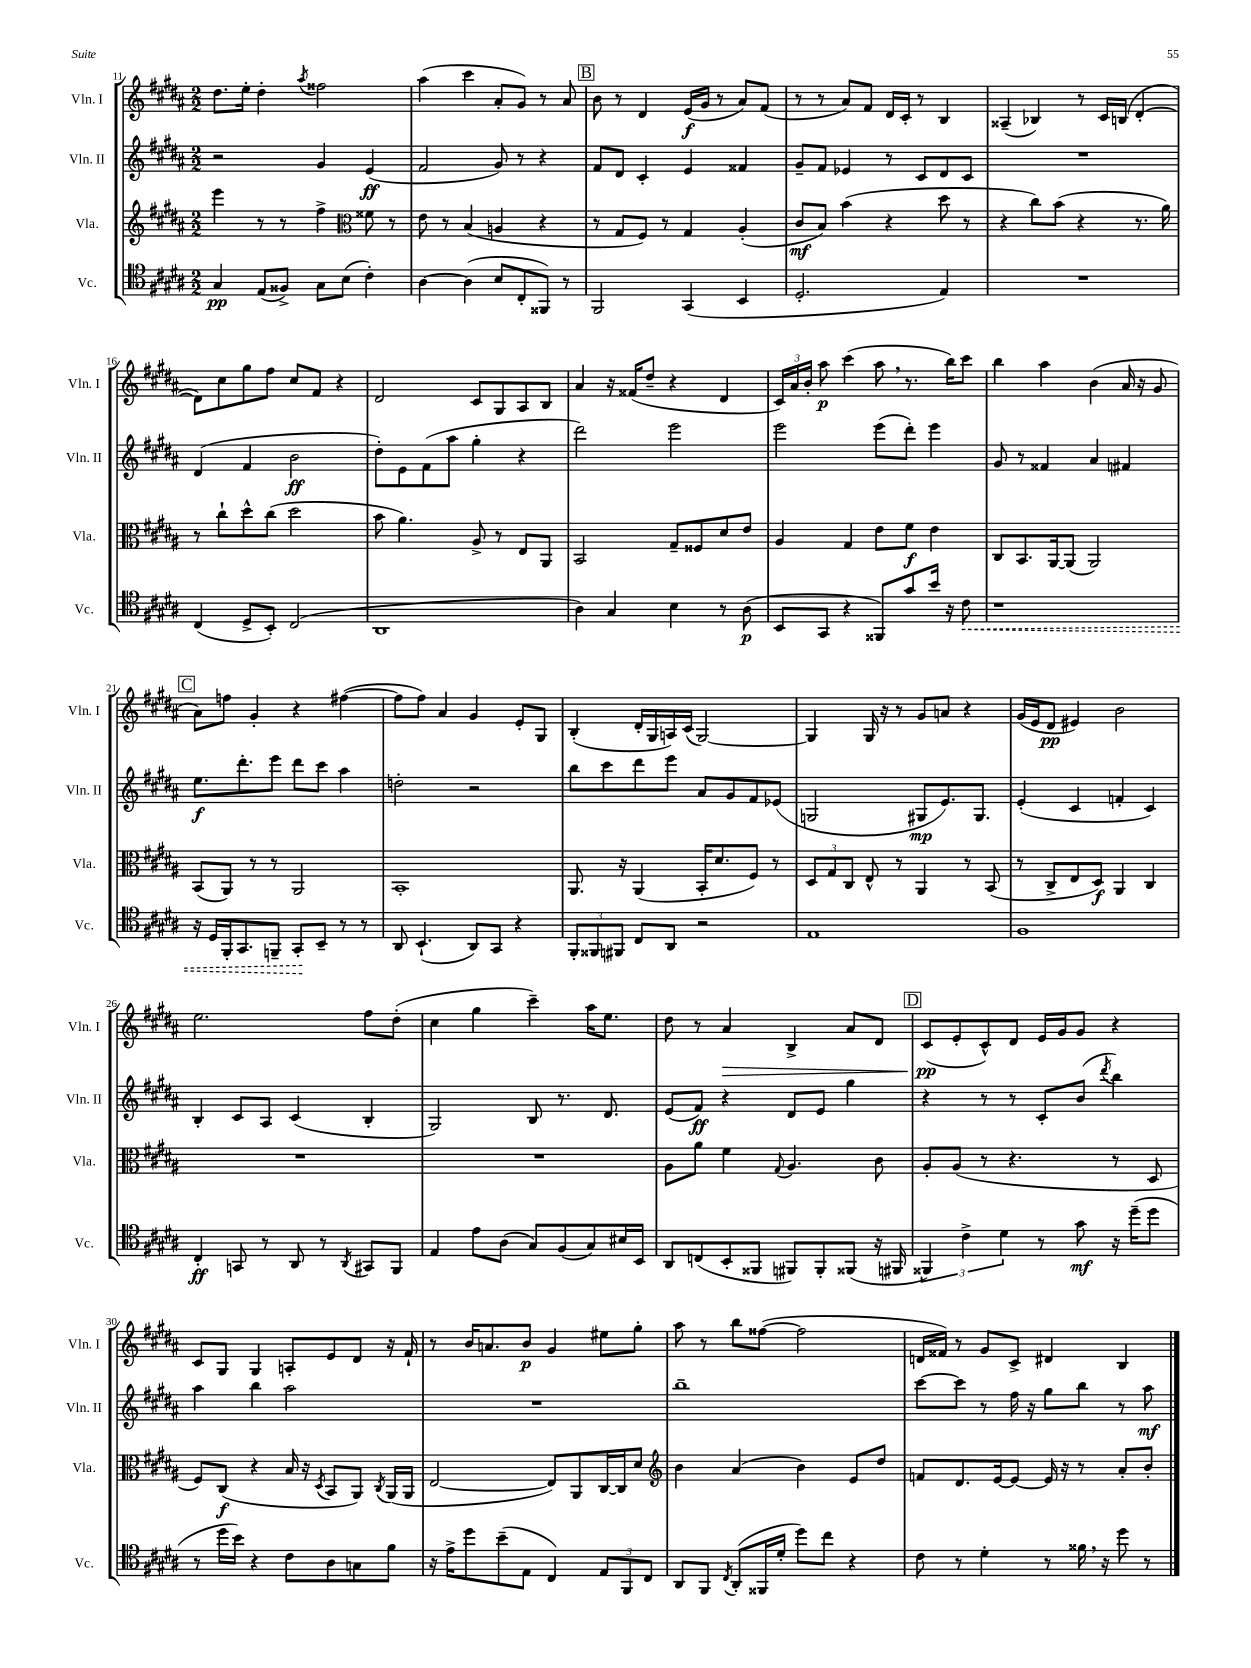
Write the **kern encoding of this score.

**kern	**kern	**kern	**kern
*staff4	*staff3	*staff2	*staff1
*clefC4	*clefG2	*clefG2	*clefG2
*k[f#c#g#d#a#]	*k[f#c#g#d#a#]	*k[f#c#g#d#a#]	*k[f#c#g#d#a#]
*M2/2	*M2/2	*M2/2	*M2/2
4G#	4eee	2r	8.dd#
.	.	.	16ee'
(8E	8r	.	4dd#'
8F##^)	8r	.	.
.	.	.	8qaa#
8G#	4ff#^	4g#	2ff##
(8B	.	.	.
*	*clefC3	*	*
4c#')	8f##	(4e	.
.	8r	.	.
=	=	=	=
[4A#	8e	2f#	(4aa#
.	8r	.	.
(4A#]	(4B	.	4ccc#
8B	4A	8g#)	8a#'
8C#'	.	8r	8g#)
8FF##)	4r	4r	8r
8r	.	.	8a#
=	=	=	=
2FF#	8r	8f#	8b
.	8G#	8d#	8r
.	8F#)	4c#'	4d#
.	8r	.	.
(4GG#	4G#	4e	(16e
.	.	.	16g#
.	.	.	8r
4BB	(4A#'	4f##	8a#)
.	.	.	(8f#
=	=	=	=
2.D#'	8c#	8g#~	8r
.	8B)	8f#	8r
.	(4b	4e-	8a#)
.	.	.	8f#
.	4r	8r	16d#
.	.	.	16c#'
.	.	8c#	8r
4E)	8dd#	8d#	4B
.	8r	8c#	.
=	=	=	=
1r	4r	1r	(4A##~
.	8cc#)	.	4B-)
.	(8b	.	.
.	4r	.	8r
.	.	.	16c#
.	.	.	(16B
.	8.r	.	[4d#'
.	16a#)	.	.
=	=	=	=
(4C#	8r	(4d#	8d#])
.	8cc#`	.	8cc#
8D#^	8dd#^^	4f#	8gg#
8BB')	(8cc#	.	8ff#
(2C#	2dd#	2b	8cc#
.	.	.	8f#
.	.	.	4r
=	=	=	=
1AA#	8b	8dd#')	2d#
.	4.a#)	8e	.
.	.	(8f#	.
.	.	8aa#	.
.	8A#^	4gg#'	8c#
.	8r	.	8G#
.	8E	4r	8A#
.	8AA#	.	8B
=	=	=	=
4A#)	2BB	2ddd#)	4a#
4G#	.	.	16r
.	.	.	(16f##
.	.	.	8dd#~
4B	8G#~	2eee	4r
.	8F##	.	.
8r	8d#	.	4d#
(8A#	8e	.	.
=	=	=	=
8BB	4A#	2eee	24c#)
.	.	.	24a#
.	.	.	24b'
8GG#	.	.	8aa#
4r	4G#	.	(4ccc#
8FF##)	8e	(8eee	8aa#
8g#	8f#	8ddd#')	8.r
16b	4e	4eee	.
16r	.	.	16bb)
8c#	.	.	8ccc#
=	=	=	=
1r	8C#	8g#	4bb
.	8.BB	8r	.
.	.	4f##	4aa#
.	[16AA#	.	.
.	(8AA#]	.	.
.	2AA#)	4a#	(4b
.	.	4f#	16a#
.	.	.	16r
.	.	.	8g#
=	=	=	=
16r	(8BB	8.ee	8a#)
16D#	.	.	.
16FF#'	8AA#)	.	8ff
8.GG#	.	8.ddd#'	.
.	8r	.	4g#'
8FF~	8r	8eee	.
8GG#'	2AA#	8ddd#	4r
8BB~	.	8ccc#	.
8r	.	4aa#	([4ff#
8r	.	.	.
=	=	=	=
8AA#	1BB'	2dd'	8ff#]
(4.BB`	.	.	8ff#)
.	.	.	4a#
8AA#)	.	2r	4g#
8GG#	.	.	.
4r	.	.	8e'
.	.	.	8G#
=	=	=	=
12FF#'	8.AA#	8bb	(4B'
12FF##	.	.	.
.	.	8ccc#	.
12FF#	.	.	.
.	16r	.	.
8C#	(4AA#	8ddd#	16d#'
.	.	.	16G#
8AA#	.	8eee	16A)
.	.	.	(16c#
2r	16BB'	8a#	[2G#)
.	8.d#	.	.
.	.	8g#	.
.	8F#)	8f#	.
.	8r	(8e-	.
=	=	=	=
1E	12D#	2G	4G#]
.	12G#	.	.
.	12C#	.	.
.	8E^^	.	16G#
.	.	.	16r
.	8r	.	8r
.	4AA#	8G#	8g#
.	.	8.e)	8a
.	8r	.	4r
.	.	8.G#	.
.	(8BB	.	.
=	=	=	=
1F#	8r	(4e'	(16g#
.	.	.	16e
.	8C#^	.	8d#
.	8E	4c#	4e#)
.	8D#)	.	.
.	4AA#	4f'	2b
.	4C#	4c#)	.
=	=	=	=
4C#'	1r	4B'	2.ee
8GG	.	8c#	.
8r	.	8A#	.
8AA#	.	(4c#	.
8r	.	.	.
8qAA#	.	.	.
8GG#	.	4B'	8ff#
8FF#	.	.	(8dd#'
=	=	=	=
4E	1r	2G#)	4cc#
8e	.	.	4gg#
(8A#	.	.	.
8G#)	.	8B	4ccc#~)
(8F#	.	8.r	.
8G#)	.	.	16aa#
.	.	8.d#	8.ee
16B#	.	.	.
16BB	.	.	.
=	=	=	=
8AA#	8A#	(8e	8dd#
(8C	8a#	8f#)	8r
8BB'	4f#	4r	4a#
8FF##	.	.	.
.	8qqG#	.	.
8FF#)	4.A#	8d#	4B^
8FF#'	.	8e	.
(8FF##	.	4gg#	8a#
16r	8c#	.	8d#
16FF#	.	.	.
=	=	=	=
6FF##)	8A#'	4r	(8c#
.	(8A#	.	8e'
6c#^	.	.	.
.	8r	8r	8c#^^)
6d#	.	.	.
.	4.r	8r	8d#
8r	.	8c#'	16e
.	.	.	16g#
8g#	.	(8b	8g#
.	.	8qddd#	.
16r	8r	4bb)	4r
(16dd#~	.	.	.
8dd#	8D#	.	.
=	=	=	=
8r	8F#)	4aa#	8c#
16dd#	(8C#	.	8G#
16b)	.	.	.
4r	4r	4bb	4G#
8c#	16B	2aa#	8A'
.	16r	.	.
.	8qD#	.	.
8A#	8BB	.	8e
8G	8AA#)	.	8d#
.	8qC#	.	.
8f#	(16AA#	.	16r
.	16AA#	.	16f#`
=	=	=	=
16r	[2E	1r	8r
16e^	.	.	.
8dd#	.	.	16b
.	.	.	8.a
(8b~	.	.	.
8E	.	.	8b
4C#)	8E])	.	4g#
.	8AA#	.	.
12E	[16C#	.	8ee#
.	16C#]	.	.
12FF#	.	.	.
.	8d#	.	8gg#'
12C#	.	.	.
=	=	=	=
*	*clefG2	*	*
8AA#	4b	1bb~	8aa#
8FF#	.	.	8r
8qC#	.	.	.
(8AA#'	(4a#	.	8bb
16FF##	.	.	([8ff##
16d#'	.	.	.
8dd#)	4b)	.	2ff##]
8cc#	.	.	.
4r	8e	.	.
.	8dd#	.	.
=	=	=	=
8c#	8f	[8ccc#	16d
.	.	.	16f##)
8r	8.d#	8ccc#]	8r
4d#'	.	8r	8g#
.	[16e	.	.
.	8e_	16ff#	8c#^
.	.	16r	.
8r	16e]	8gg#	4d#
.	16r	.	.
16f##	8r	8bb	.
16r	.	.	.
8dd#	8a#'	8r	4B
8r	8b'	8aa#	.
==	==	==	==
*-	*-	*-	*-
